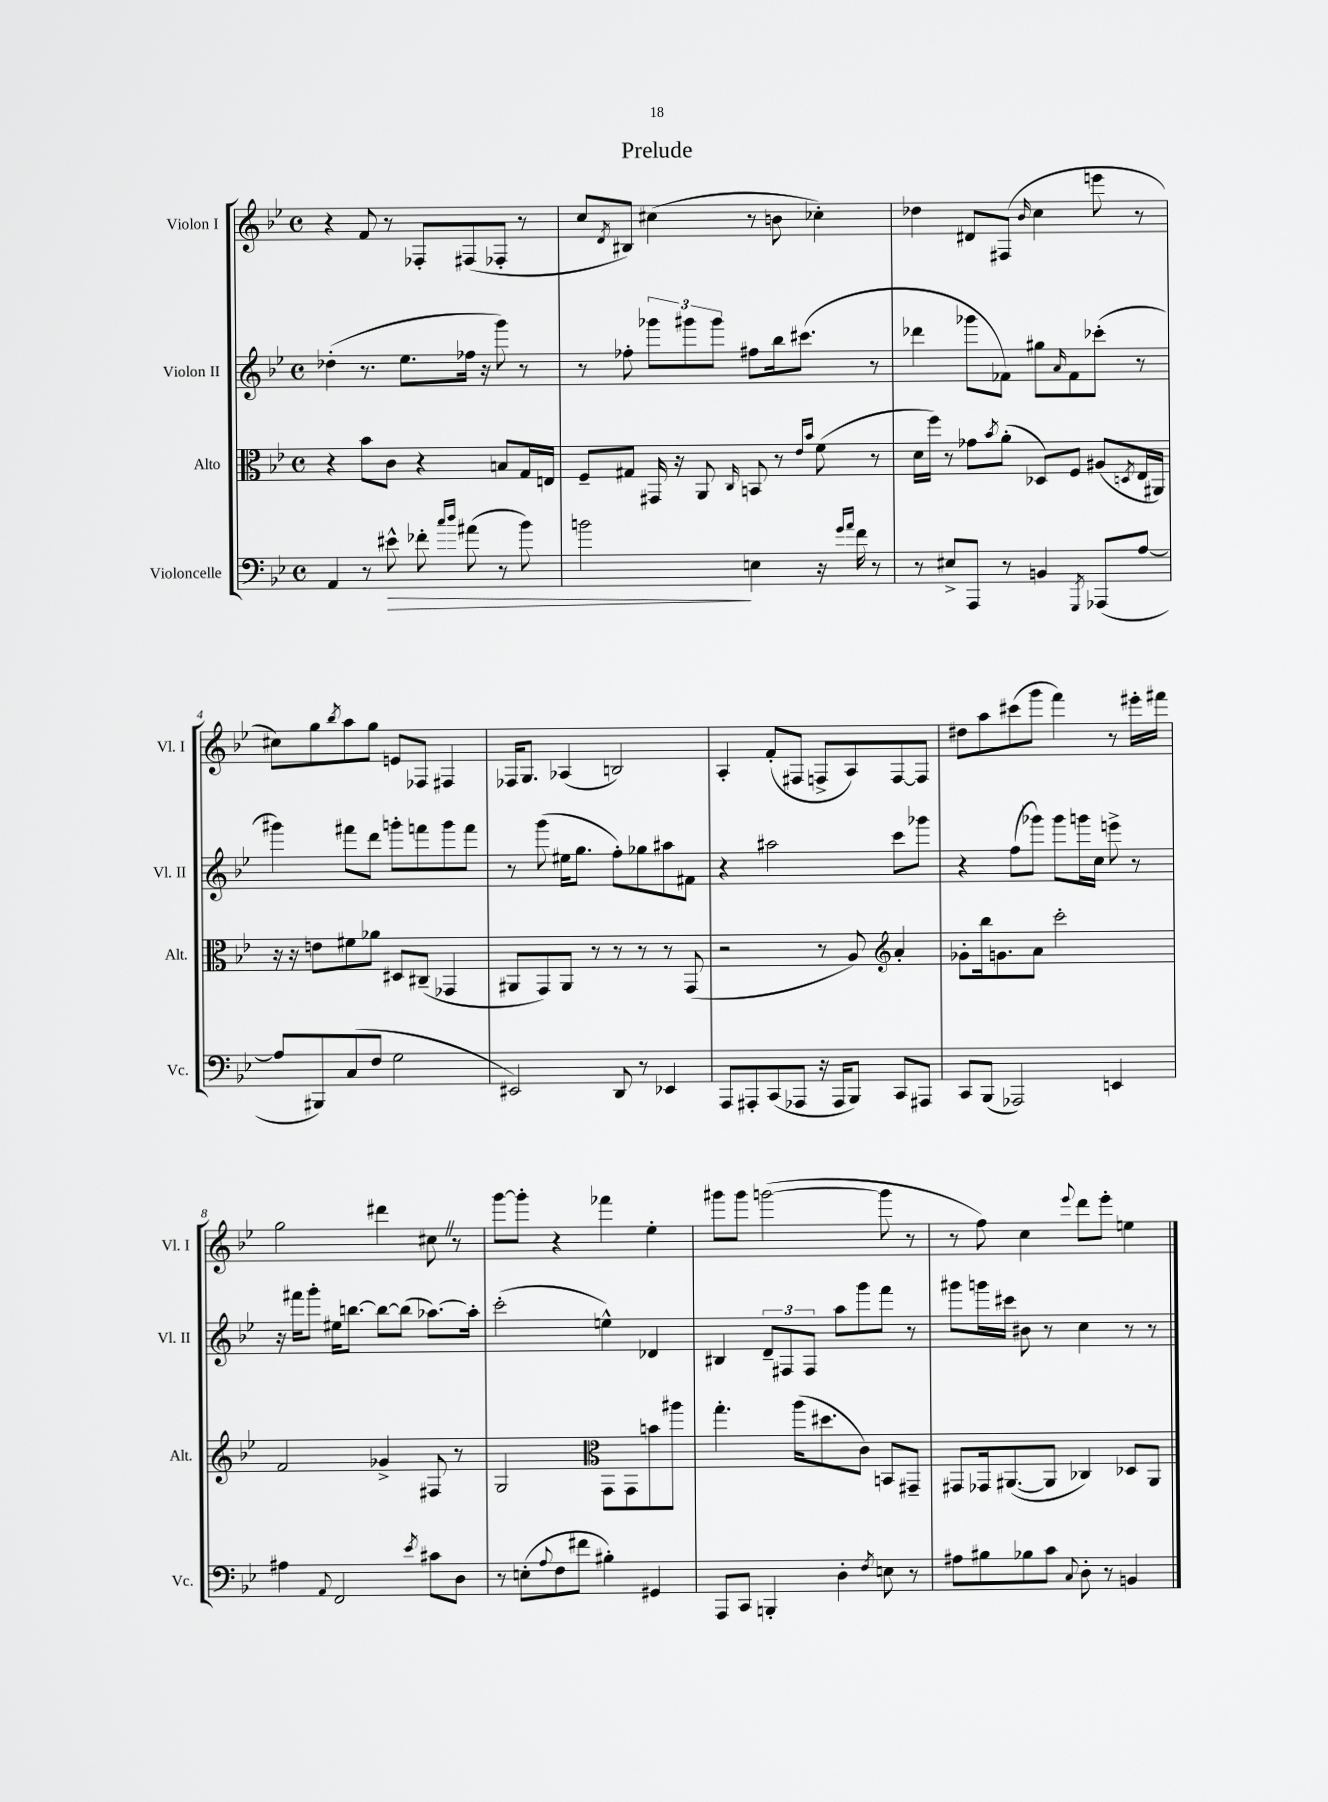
\header { title = "Prelude" }
<<
\new StaffGroup <<
\new Staff = "s0" \with { instrumentName = "Violon I" shortInstrumentName = "Vl. I" } {
    \clef treble \key bes \major \defaultTimeSignature \time 4/4
    r4 f'8 r8 fes8-. fis8( fes8-. r8 |
    c''8 \acciaccatura { d'8 } bis8) cis''4( r8 b'8 ces''4-.) |
    des''4 dis'8 fis8( \grace { bes'16 } c''4 e'''8 r8 |
    cis''8) g''8 \acciaccatura { bes''8 } a''8 g''8 e'8 fes8 fis4 |
    fes16 g8. aes4( b2) |
    a4-. f'8-.( fis8 f8-> a8) f8~ f8 |
    dis''8 a''8 cis'''8( g'''8 f'''4) r8 eis'''16-. fis'''16 |
    g''2 dis'''4 cis''8 \once \override BreathingSign.text = \markup { \musicglyph "scripts.caesura.straight" } \breathe r8 |
    g'''8~ g'''8-. r4 fes'''4 ees''4-. |
    gis'''8 gis'''8 g'''2~( g'''8 r8 |
    r8 f''8) c''4 \appoggiatura { ees'''8 } d'''8 ees'''8-. e''4 \bar "|." |
}
\new Staff = "s1" \with { instrumentName = "Violon II" shortInstrumentName = "Vl. II" } {
    \clef treble \key bes \major \defaultTimeSignature \time 4/4
    des''4-.( r8. ees''8. fes''16 r16 g'''8) r8 |
    r8 fes''8-. \tuplet 3/2 { ges'''8 gis'''8 gis'''8 } fis''8 bes''16 cis'''8.( r8 |
    des'''4 ges'''8 fes'8) gis''8 \grace { a'16 } fes'8 ces'''8-.( r8 |
    gis'''4) fis'''8 d'''8 g'''8-. f'''8 g'''8 f'''8 |
    r8 g'''8( eis''16 g''8. f''8-.) ges''8 ais''8 fis'8 |
    r4 ais''2 c'''8 ges'''8 |
    r4 f''8( ges'''8) ges'''8 g'''16 c''16 e'''8-> r8 |
    r16 fis'''16 g'''8-. eis''16 b''8.~ b''8~ b''8( aes''8.~) aes''16-. |
    c'''2-.( e''4-^) des'4 |
    bis4 \tuplet 3/2 { d'8-- fis8 fis8 } a''8 g'''8 f'''8 r8 |
    gis'''8 g'''16 cis'''16 bis'8 r8 c''4 r8 r8 \bar "|." |
}
\new Staff = "s2" \with { instrumentName = "Alto" shortInstrumentName = "Alt." } {
    \clef alto \key bes \major \defaultTimeSignature \time 4/4
    r4 bes'8 c'8 r4 b8 g16 e16 |
    f8-- gis8 gis,16 r16 a,8 \grace { c16 } b,8 r8 \grace { ees'16 bes'16 } f'8( r8 |
    d'16 f''16) r8 ges'8 \acciaccatura { bes'8 } a'8-.( des8) f8 ais8( \acciaccatura { d8 } ees16 ais,16) |
    r16 r16 e'8 fis'8 aes'8 dis8 cis8--( ges,4 |
    ais,8 g,8) ais,8 r8 r8 r8 r8 g,8( |
    r2 r8 a8) \clef treble a'4-. |
    ges'8-. bes''16 g'8. a'8 c'''2-. |
    f'2 ges'4-> fis8 r8 |
    g2 \clef alto g,8 g,8 b'8 ais''8 |
    g''4.-. a''16( dis''8. c'8) b,8 gis,8-- |
    gis,8 ges,16 ais,8.~( ais,8 ces4) des8 ais,8 \bar "|." |
}
\new Staff = "s3" \with { instrumentName = "Violoncelle" shortInstrumentName = "Vc." } {
    \clef bass \key bes \major \defaultTimeSignature \time 4/4
    a,4 r8 eis'8-^\> fes'8-. \grace { c''16 d''16 } ais'8( r8 bes'8) |
    b'2\! e4 r16 \grace { g'16 a'16 } f'16 r8 |
    r8 eis8-> a,,8 r8 b,4 \acciaccatura { g,,8 } aes,,8( a8~ |
    a8 bis,,8) c8( f8 g2 |
    eis,2) d,8 r8 ees,4 |
    a,,8 ais,,8-. c,8( aes,,8 r16 aes,,16 bes,,8) c,8 ais,,8 |
    c,8 bes,,8( aes,,2) e,4 |
    ais4 \appoggiatura { a,8 } f,2 \acciaccatura { ees'8 } cis'8 d8 |
    r8 e8-.( \appoggiatura { a8 } f8 fis'8 bis4-.) gis,4 |
    a,,8 c,8 b,,4-. d4-. \acciaccatura { f8 } e8 r8 |
    ais8 bis8 bes8 c'8 \appoggiatura { c8 } d8-. r8 b,4 \bar "|." |
}
>>
>>
